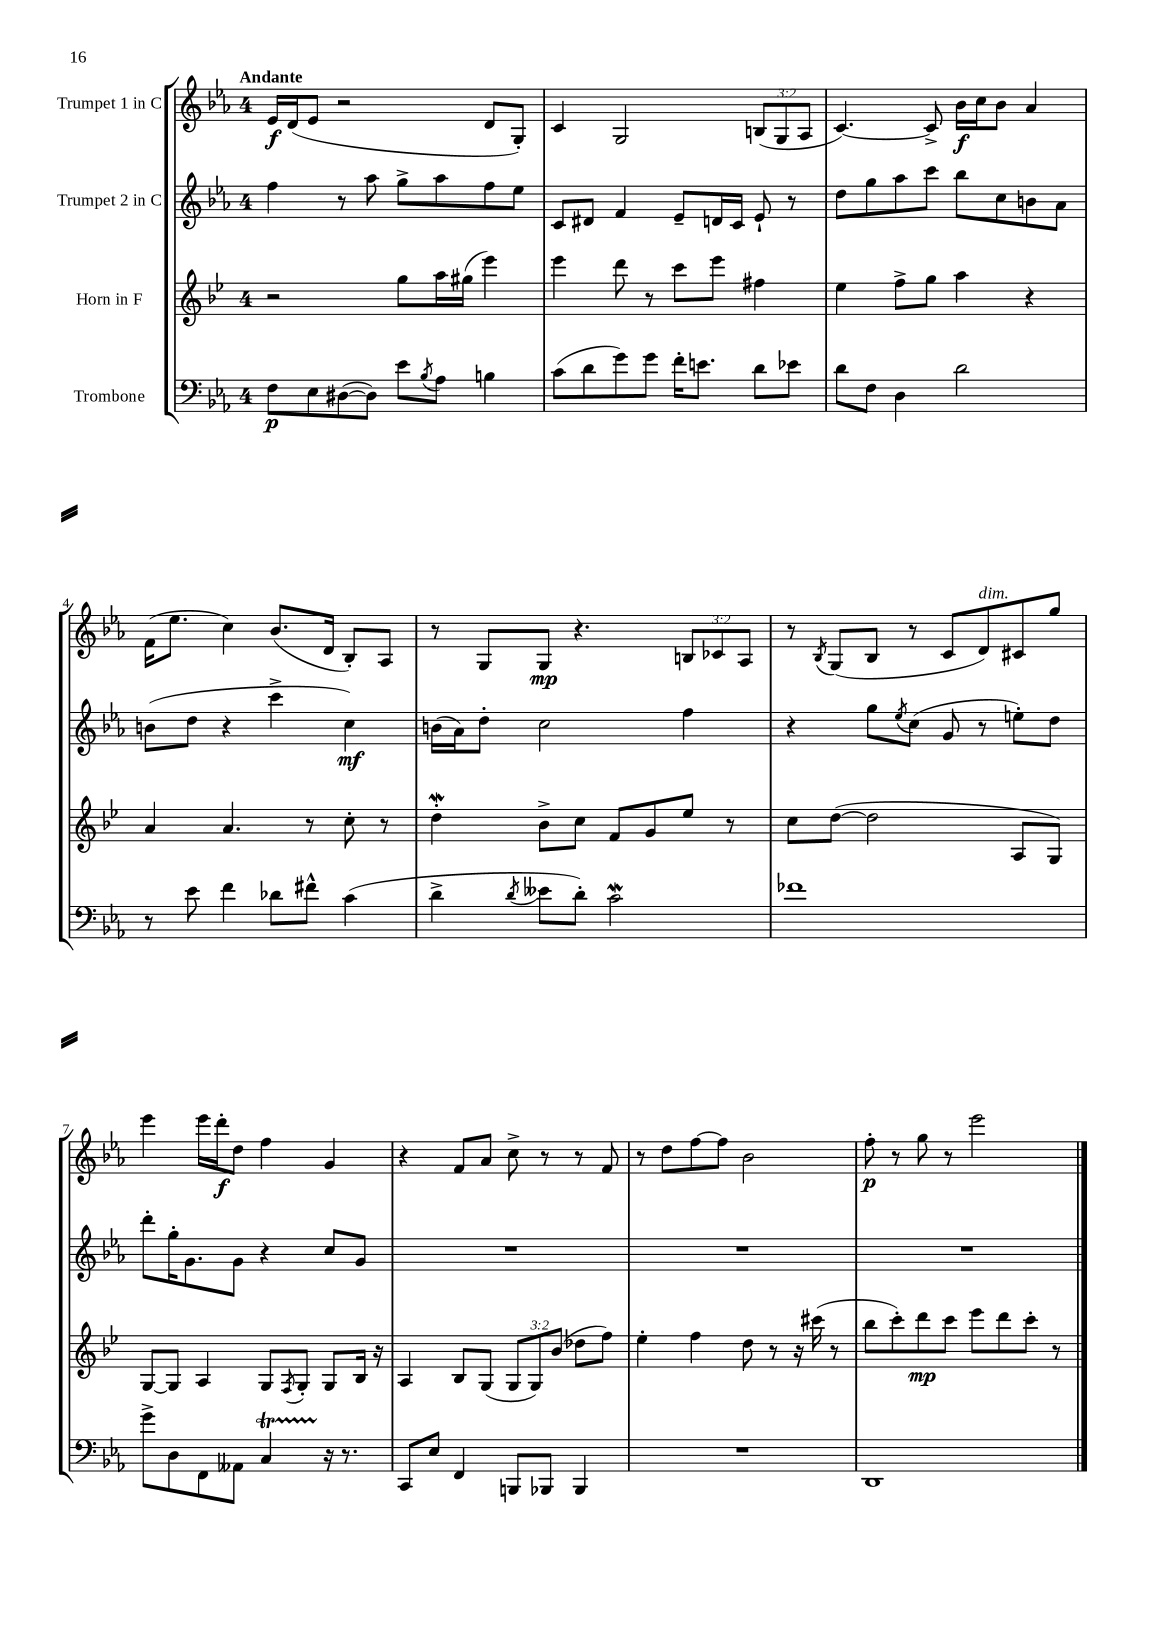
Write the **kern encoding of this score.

**kern	**dynam	**kern	**dynam	**kern	**dynam	**kern	**dynam
*part4	*part4	*part3	*part3	*part2	*part2	*part1	*part1
*staff4	*staff4	*staff3	*staff3	*staff2	*staff2	*staff1	*staff1
*I"Trombone	*	*I"Horn in F	*	*I"Trumpet 2 in C	*	*I"Trumpet 1 in C	*
*clefF4	*	*clefG2	*	*clefG2	*	*clefG2	*
*k[b-e-a-]	*	*k[b-e-]	*	*k[b-e-a-]	*	*k[b-e-a-]	*
*M4/4	*	*M4/4	*	*M4/4	*	*M4/4	*
=1	=1	=1	=1	=1	=1	=1	=1
!	!	!	!	!	!	!LO:TX:a:B:t=Andante	!
8F\L	p	2r	.	4ff\	.	16e-/LL	f
.	.	.	.	.	.	(16d/J	.
8E-\	.	.	.	.	.	8e-/J	.
([8D#X\	.	.	.	8r	.	2r	.
8D#\J])	.	.	.	8aa-\	.	.	.
8e-\L	.	8gg\L	.	8gg^\L	.	.	.
8qB-/	.	.	.	.	.	.	.
8A-\J	.	16aa\L	.	8aa-\	.	.	.
.	.	(16gg#X\JJ	.	.	.	.	.
4Bn\	.	4eee-\)	.	8ff\	.	8d/L	.
.	.	.	.	8ee-\J	.	8G'/J)	.
=2	=2	=2	=2	=2	=2	=2	=2
(8c\L	.	4eee-\	.	8c/L	.	4c/	.
8d\	.	.	.	8d#X/J	.	.	.
8g\)	.	8ddd\	.	4f/	.	2G/	.
8g\J	.	8r	.	.	.	.	.
16f'\KL	.	8ccc\L	.	8e-~/L	.	.	.
8.en\J	.	.	.	.	.	.	.
.	.	8eee-\J	.	16dn/L	.	.	.
.	.	.	.	16c/JJ	.	.	.
8d\L	.	4ff#X\	.	8e-`/	.	(12Bn/L	.
.	.	.	.	.	.	12G/	.
8e-X\J	.	.	.	8r	.	.	.
.	.	.	.	.	.	12A-/J	.
=3	=3	=3	=3	=3	=3	=3	=3
8d\L	.	4ee-\	.	8dd\L	.	[4.c/)	.
8F\J	.	.	.	8gg\	.	.	.
4D\	.	8ff^\L	.	8aa-\	.	.	.
.	.	8gg\J	.	8ccc\J	.	8c^/]	.
2d\	.	4aa\	.	8bb-\L	.	16b-\LL	f
.	.	.	.	.	.	16cc\J	.
.	.	.	.	8cc\	.	8b-\J	.
.	.	4r	.	8bn\	.	4a-/	.
.	.	.	.	8a-\J	.	.	.
!!LO:LB:g=z
=4	=4	=4	=4	=4	=4	=4	=4
8r	.	4a/	.	(8bn\L	.	(16f\KL	.
.	.	.	.	.	.	8.ee-\J	.
8e-\	.	.	.	8dd\J	.	.	.
4f\	.	4.a/	.	4r	.	4cc\)	.
8d-X\L	.	.	.	4ccc^\	.	(8.b-/L	.
8f#X^^\J	.	8r	.	.	.	.	.
.	.	.	.	.	.	16d/Jk	.
(4c\	.	8cc'\	.	4cc\)	mf	8B-'/L)	.
.	.	8r	.	.	.	8A-/J	.
=5	=5	=5	=5	=5	=5	=5	=5
4d^\	.	4ddW'\	.	(16bn\LL	.	8r	.
.	.	.	.	16a-\J)	.	.	.
.	.	.	.	8dd'\J	.	8G/L	.
8qd/	.	.	.	.	.	.	.
8e--X\L	.	8b-^\L	.	2cc\	.	8G/J	mp
8d'\J)	.	8cc\J	.	.	.	4.r	.
2cW\	.	8f/L	.	.	.	.	.
.	.	8g/	.	.	.	.	.
.	.	8ee-/J	.	4ff\	.	12Bn/L	.
.	.	.	.	.	.	12c-X/	.
.	.	8r	.	.	.	.	.
.	.	.	.	.	.	12A-/J	.
=6	=6	=6	=6	=6	=6	=6	=6
1f-X	.	8cc\L	.	4r	.	8r	.
.	.	.	.	.	.	8qB-/	.
.	.	([8dd\J	.	.	.	(8G/L	.
.	.	2dd\]	.	8gg\L	.	8B-/J	.
.	.	.	.	8qee-/	.	.	.
.	.	.	.	(8cc\J	.	8r	.
.	.	.	.	8g/	.	8c/L	.
!	!	!	!	!	!	!LO:TX:a:i:t=dim.	!
.	.	.	.	8r	.	8d/)	.
.	.	8A/L	.	8een'\L)	.	8c#X/	.
.	.	8G/J)	.	8dd\J	.	8gg/J	.
!!LO:LB:g=z
=7	=7	=7	=7	=7	=7	=7	=7
8g^\L	.	[8G/L	.	8ddd'\L	.	4eee-\	.
8D\	.	8G/J]	.	16gg'\K	.	.	.
.	.	.	.	8.g\	.	.	.
8FF\	.	4A/	.	.	.	16eee-\LL	.
.	.	.	.	.	.	16ddd'\J	f
8AA--X\J	.	.	.	8g\J	.	8dd\J	.
4CT/	.	8G/L	.	4r	.	4ff\	.
.	.	8qF/	.	.	.	.	.
.	.	8G'/J	.	.	.	.	.
16r	.	8G/L	.	8cc/L	.	4g/	.
8.r	.	.	.	.	.	.	.
.	.	16B-/Jk	.	8g/J	.	.	.
.	.	16r	.	.	.	.	.
=8	=8	=8	=8	=8	=8	=8	=8
8CC/L	.	4A/	.	1r	.	4r	.
8E-/J	.	.	.	.	.	.	.
4FF/	.	8B-/L	.	.	.	8f/L	.
.	.	(8G/J	.	.	.	8a-/J	.
8BBBn/L	.	12G/L	.	.	.	8cc^\	.
.	.	12G/)	.	.	.	.	.
8BBB-X/J	.	.	.	.	.	8r	.
.	.	(12b-/J	.	.	.	.	.
4BBB-/	.	8dd-X\L	.	.	.	8r	.
.	.	8ff\J)	.	.	.	8f/	.
=9	=9	=9	=9	=9	=9	=9	=9
1r	.	4ee-'\	.	1r	.	8r	.
.	.	.	.	.	.	8dd\L	.
.	.	4ff\	.	.	.	[8ff\	.
.	.	.	.	.	.	8ff\J]	.
.	.	8dd\	.	.	.	2b-\	.
.	.	8r	.	.	.	.	.
.	.	16r	.	.	.	.	.
.	.	(16ccc#X\	.	.	.	.	.
.	.	8r	.	.	.	.	.
=10	=10	=10	=10	=10	=10	=10	=10
1DD	.	8bb-\L	.	1r	.	8ff'\	p
.	.	8ccc'\)	.	.	.	8r	.
.	.	8ddd\	mp	.	.	8gg\	.
.	.	8ccc\J	.	.	.	8r	.
.	.	8eee-\L	.	.	.	2eee-\	.
.	.	8ddd\	.	.	.	.	.
.	.	8ccc'\J	.	.	.	.	.
.	.	8r	.	.	.	.	.
==	==	==	==	==	==	==	==
*-	*-	*-	*-	*-	*-	*-	*-
